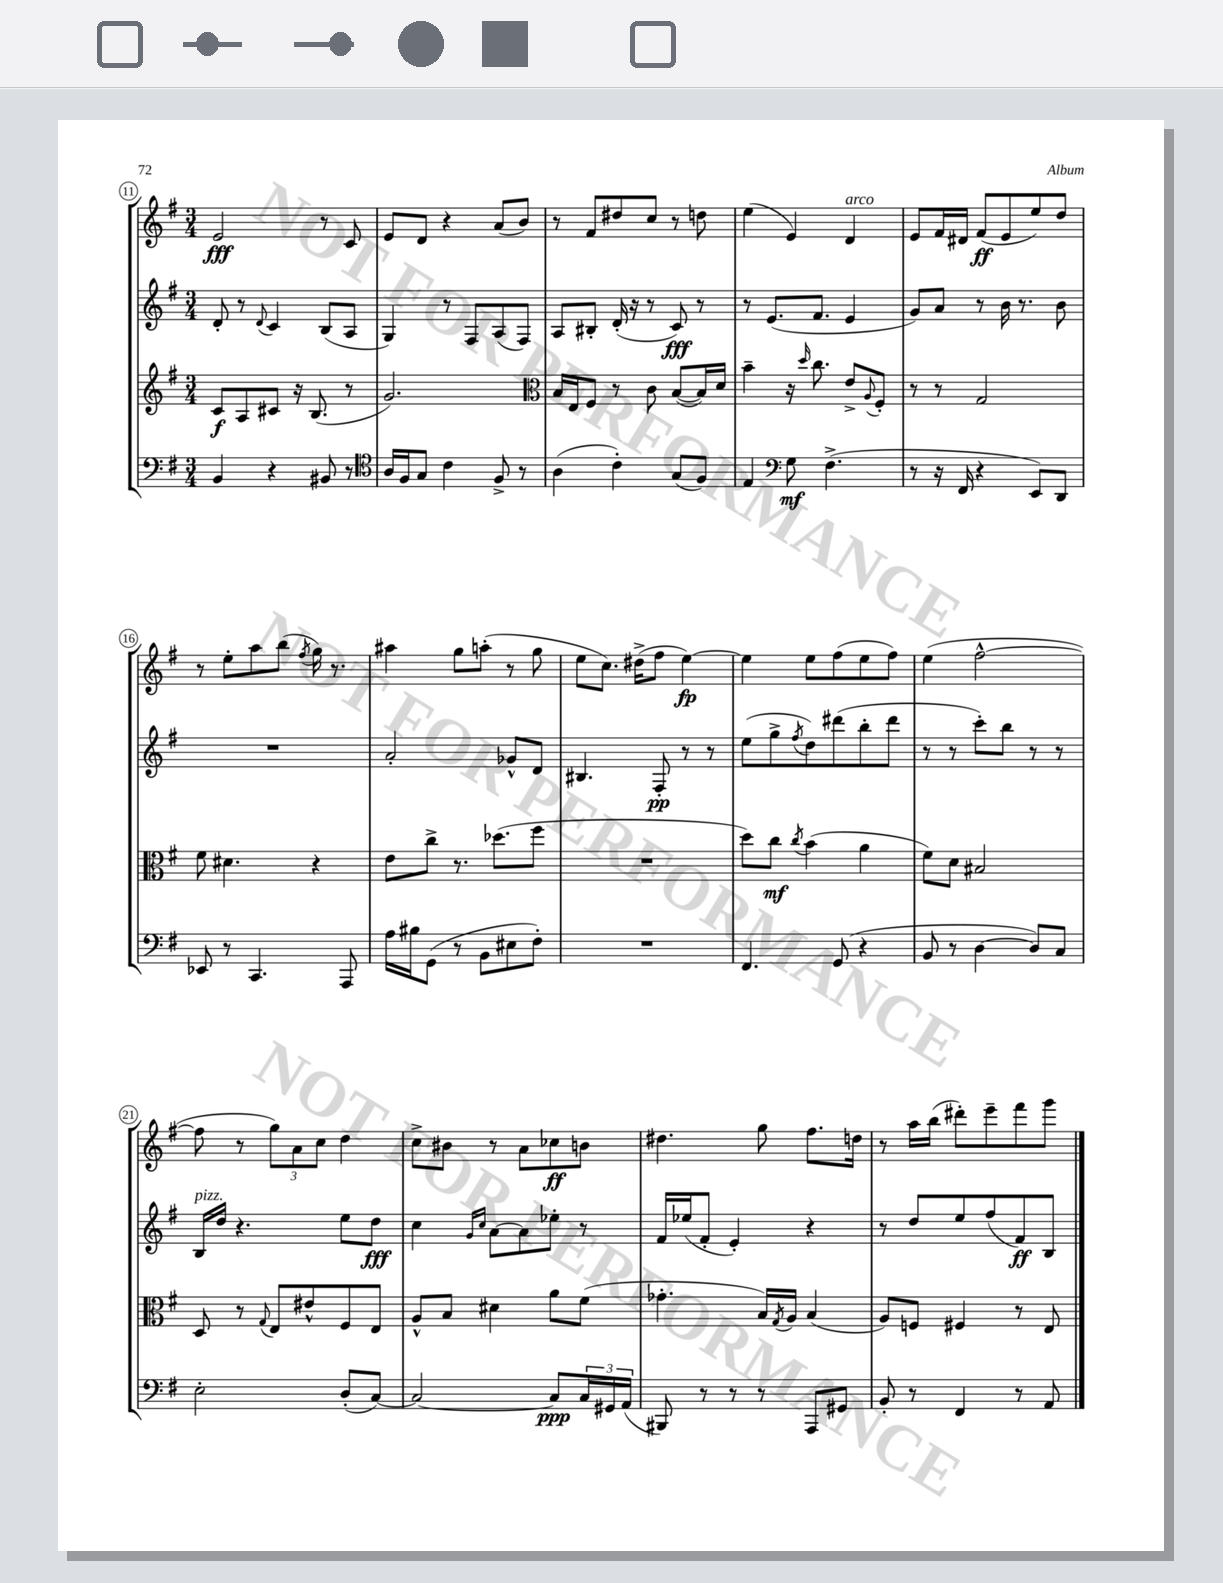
<<
\new StaffGroup <<
\new Staff = "s0" {
    \clef treble \key g \major \numericTimeSignature \time 3/4
    e'2\fff r8 c'8 |
    e'8 d'8 r4 a'8( b'8) |
    r8 fis'8 dis''8 c''8 r8 d''8 |
    e''4( e'4) d'4^\markup { \italic "arco" } |
    e'8 fis'16 dis'16 fis'8\ff( e'8 e''8) d''8 |
    r8 e''8-. a''8 b''8( \acciaccatura { fis''8 } g''16) r8. |
    ais''4 g''8 a''8-.( r8 g''8 |
    e''8 c''8.) dis''16->( fis''8 e''4~\fp) |
    e''4 e''8 fis''8( e''8 fis''8) |
    e''4( fis''2~-^ |
    fis''8 r8 \tuplet 3/2 { g''8) a'8 c''8 } d''4 |
    c''8-> bis'8 r8 a'8 ces''8\ff b'8 |
    dis''4. g''8 fis''8. d''16 |
    r8 a''16 b''16( dis'''8-.) e'''8-- fis'''8 g'''8 \bar "|." |
}
\new Staff = "s1" {
    \clef treble \key g \major \numericTimeSignature \time 3/4
    d'8-. r8 \appoggiatura { d'8 } c'4 b8( a8 |
    g4) r8 fis8 a8( fis8) |
    a8 bis8-. d'16-.( r16 r8 c'8\fff) r8 |
    r8 e'8.( fis'8. e'4 |
    g'8) a'8 r8 b'16 r8. b'8 |
    R2. |
    a'2-. ges'8-^ d'8 |
    bis4. fis8-.\pp r8 r8 |
    e''8( g''8-> \acciaccatura { fis''8 } d''8) dis'''8( b''8-. dis'''8 |
    r8 r8 c'''8-.) b''8 r8 r8 |
    b16^\markup { \italic "pizz." } d''16 r4. e''8 d''8\fff |
    c''4 \grace { g'16 c''16 } a'8~ a'8 ees''8-. r8 |
    fis'16 ees''16( fis'8-. e'4-.) r4 |
    r8 d''8 e''8 fis''8( fis'8\ff) b8 \bar "|." |
}
\new Staff = "s2" {
    \clef treble \key g \major \numericTimeSignature \time 3/4
    c'8\f a8 cis'8 r16 b8.( r8 |
    g'2.) |
    \clef alto b16 e16 fis8 r8 c'8 b8~( b16) d'16 |
    b'4-- r16 \grace { d''16 } c''8. e'8-> \appoggiatura { a8 } fis8-. |
    r8 r8 g2 |
    fis'8 dis'4. r4 |
    e'8 c''8-> r8. des''8.( fis''8 |
    R2. |
    d''8) c''8\mf \acciaccatura { c''8 } b'4( a'4 |
    fis'8) d'8 bis2 |
    d8 r8 \appoggiatura { g8 } e8 eis'8-^ fis8 e8 |
    a8-^ b8 dis'4 a'8 fis'8( |
    ges'4.-. b16) \acciaccatura { g8 } a16 b4( |
    a8) f8 fis4 r8 e8 \bar "|." |
}
\new Staff = "s3" {
    \clef bass \key g \major \numericTimeSignature \time 3/4
    b,4 r4 bis,8 r8 |
    \clef tenor a16 fis16 g8 c'4 fis8-> r8 |
    a4( c'4-.) g8( fis8) |
    e4 \clef bass g8\mf fis4.->( |
    r8 r16 fis,16 r4 e,8) d,8 |
    ees,8 r8 c,4. a,,8 |
    a16 bis16 g,8( r8 b,8 eis8 fis8-.) |
    R2. |
    fis,4. g,8( r4 |
    b,8 r8 d4~ d8) c8 |
    e2-. d8-.( c8~) |
    c2~ c8\ppp \tuplet 3/2 { c16 gis,16 a,16( } |
    bis,,8) r8 r8 r8 a,,8 gis,8 |
    b,8-. r8 fis,4 r8 a,8 \bar "|." |
}
>>
>>
\layout { \context { \Score currentBarNumber = #11 \override BarNumber.stencil = #(make-stencil-circler 0.1 0.3 ly:text-interface::print) } }
